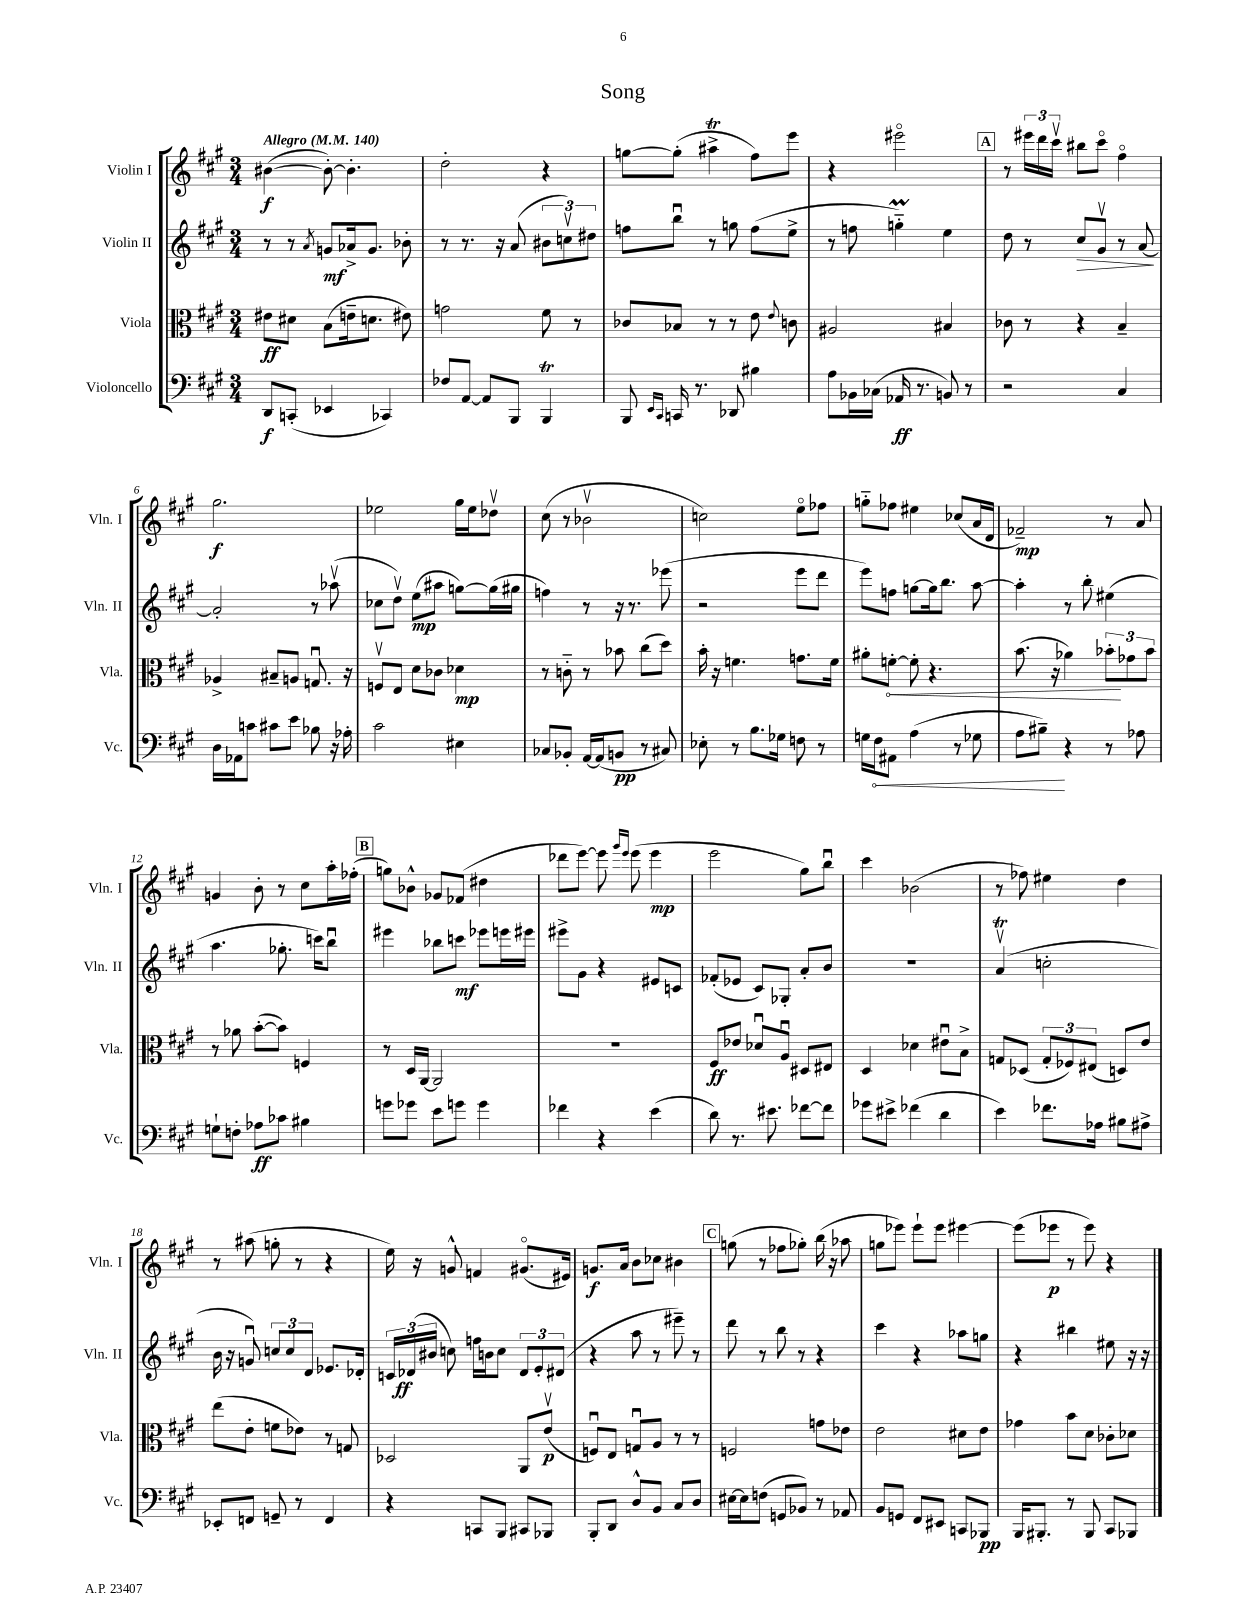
\header { title = "Song" }
<<
\new StaffGroup <<
\new Staff = "s0" \with { instrumentName = "Violin I" shortInstrumentName = "Vln. I" } {
    \clef treble \key a \major \numericTimeSignature \time 3/4 \tempo "Allegro" 4 = 140
    \autoBeamOff bis'4~\f( bis'8~-.) bis'4.-. |
    d''2-. r4 |
    g''8[~ g''8]-.( ais''4->\trill fis''8[) e'''8] |
    r4 eis'''2\flageolet |
    \mark \markup { \box "A" } r8 \tuplet 3/2 { eis'''16[ d'''16 cis'''16]\upbow } bis''8[ cis'''8]\flageolet fis''4\flageolet |
    gis''2.\f |
    ees''2 gis''16[ ees''16 des''8]\upbow |
    cis''8( r8 bes'2\upbow |
    c''2) e''8[\flageolet fes''8] |
    g''8[-_ fes''8] eis''4 ces''8[( a'16 d'16] |
    fes'2--\mp) r8 a'8 |
    g'4 b'8-. r8 cis''8[ a''16-. fes''16]-.( |
    \mark \markup { \box "B" } g''8[) bes'8]-^ ges'8[ fes'8]( dis''4 |
    des'''8[ e'''8]~) e'''8 \grace { gis'''16[ e'''16] } e'''8( e'''4\mp |
    e'''2 gis''8[) b''8]\downbow |
    cis'''4 bes'2( |
    r8 fes''8) eis''4 d''4 |
    r8 ais''8( g''8-. r8 r4 |
    e''16) r16 g'8-^ f'4 gis'8.[\flageolet( eis'16]) |
    g'8.[\f a'16] b'8[ ces''8] bis'4 |
    \mark \markup { \box "C" } g''8( r8 fes''8[ ges''8]-.) b''16( r16 aes''8 |
    g''8[ ees'''8]) ees'''8[-! ees'''8] eis'''4~ |
    eis'''8[( ees'''8]\p r8 ees'''8) r4 \bar "|." |
}
\new Staff = "s1" \with { instrumentName = "Violin II" shortInstrumentName = "Vln. II" } {
    \clef treble \key a \major \numericTimeSignature \time 3/4
    \autoBeamOff r8 r8 \acciaccatura { a'8 } g'8[\mf aes'16-> g'8.] bes'8-. |
    r8 r8. r16 a'8( \tuplet 3/2 { bis'8[ c''8\upbow) dis''8] } |
    f''8[ b''8]\downbow r8 g''8 f''8[( e''8]-> |
    r8 f''8 g''4-_\prall) e''4 |
    \mark \markup { \box "A" } d''8 r8 cis''8[\> gis'8]\upbow r8 a'8~\! |
    a'2-. r8 aes''8\upbow( |
    ces''8[ d''8]\upbow) e''8[\mp( ais''8] g''8[~) g''16( gis''16] |
    f''4) r8 r16 r8. ees'''8( |
    r2 e'''8[ d'''8] |
    e'''8[) f''8] g''8[~ g''16 b''8.] a''8~ |
    a''4-. r8 b''8-. eis''4( |
    a''4. ges''8.-. c'''16[) b''8]\downbow |
    \mark \markup { \box "B" } eis'''4 bes''8[ c'''8]\mf ees'''8[ e'''16 eis'''16] |
    eis'''8[-> gis'8] r4 eis'8[ c'8] |
    fes'8[-.( ees'8] cis'8[) ges8]-. a'8[-. b'8] |
    R2. |
    a'4\upbow\trill( c''2-. |
    b'16 r16 g'8\downbow) \tuplet 3/2 { c''8[ c''8 d'8] } ees'8.[ des'16]-. |
    \tuplet 3/2 { c'16[ des'16\ff( bis'16] } c''8) f''16[ b'16 c''8] \tuplet 3/2 { des'8[ e'8-. dis'8]( } |
    r4 a''8 r8 eis'''8--) r8 |
    \mark \markup { \box "C" } d'''8 r8 b''8 r8 r4 |
    cis'''4 r4 aes''8[ g''8] |
    r4 bis''4 eis''8 r16 r16 \bar "|." |
}
\new Staff = "s2" \with { instrumentName = "Viola" shortInstrumentName = "Vla." } {
    \clef alto \key a \major \numericTimeSignature \time 3/4
    \autoBeamOff eis'8[\ff dis'8] b8[( e'16-- d'8.] eis'8) |
    g'2 fis'8 r8 |
    ces'8[ bes8] r8 r8 e'8 \appoggiatura { e'8 } c'8 |
    ais2 bis4 |
    \mark \markup { \box "A" } ces'8 r8 r4 b4-- |
    aes4-> bis8[-- a8] g8.\downbow r16 |
    f8[\upbow e8] d'8[ ces'8] des'4\mp |
    r8 c'8-_ r8 bes'8 cis''8[( d''8]) |
    b'16-. r16 f'4. g'8.[ f'16] |
    ais'8[-. \once \override Hairpin.circled-tip = ##t f'8]~-.\< f'8-. r4. |
    b'8.( r16 aes'4) \tuplet 3/2 { bes'8[-.\! ges'8 bes'8] } |
    r8 aes'8 b'8[~-.( b'8]) f4 |
    \mark \markup { \box "B" } r8 d16[ a,16]~ a,2 |
    R2. |
    fis8[\ff ees'8] des'8[\downbow a8]\downbow dis8[ eis8] |
    d4 des'4 eis'8[\downbow b8]-> |
    g8[ des8]( \tuplet 3/2 { g8[-. fes8) eis8]( } d8[) e'8] |
    e''8[( e'8]-. f'8[ ees'8]) r8 g8 |
    des2 a,8[ e'8]\upbow\p( |
    f8[\downbow) e8] g8[\downbow a8] r8 r8 |
    \mark \markup { \box "C" } f2 g'8[ ees'8] |
    e'2 dis'8[ e'8] |
    ges'4 b'8[ d'8] ces'8[-. des'8] \bar "|." |
}
\new Staff = "s3" \with { instrumentName = "Violoncello" shortInstrumentName = "Vc." } {
    \clef bass \key a \major \numericTimeSignature \time 3/4
    \autoBeamOff d,8[\f c,8]-.( ees,4 ces,4) |
    fes8[ a,8]~ a,8[ b,,8] b,,4\trill |
    b,,8 \grace { e,16[ cis,16] } c,16 r8. des,8 bis4 |
    a8[ bes,16 ces16]( aes,16\ff r8. b,8) r8 |
    \mark \markup { \box "A" } r2 cis4 |
    d16[ aes,16 c'8] cis'8[ e'8] bes8 r16 aes16-. |
    cis'2 eis4 |
    ces8[ bes,8]-. a,16[~ a,16( b,8]\pp r8 cis8) |
    ees8-. r8 b8.[ ges16] f8 r8 |
    g16[ \once \override Hairpin.circled-tip = ##t fis16\< ais,8] a4( r8 ges8 |
    a8[ bis8]--\!) r4 r8 aes8 |
    g8[-! f8]-. aes8[\ff ces'8] bis4 |
    \mark \markup { \box "B" } g'8[ ges'8] e'8[ g'8] g'4 |
    fes'4 r4 e'4( |
    d'8) r8. eis'8. fes'8[~ fes'8] |
    ges'8[ eis'8]-> fes'4( d'4 |
    e'4) fes'8.[ aes16] bis8[ ais8]-> |
    ees,8[-. f,8] g,8-- r8 f,4 |
    r4 c,8[ b,,8] cis,8[ bes,,8] |
    b,,8[-. d,8] d8[-^ b,8] cis8[ d8] |
    \mark \markup { \box "C" } eis16[~ eis16 f8]( g,8[ bes,8]) r8 aes,8 |
    b,8[ g,8] fis,8[ eis,8] c,8[ bes,,8]\pp |
    b,,16[ bis,,8.]-. r8 bis,,8 cis,8[ bes,,8] \bar "|." |
}
>>
>>
